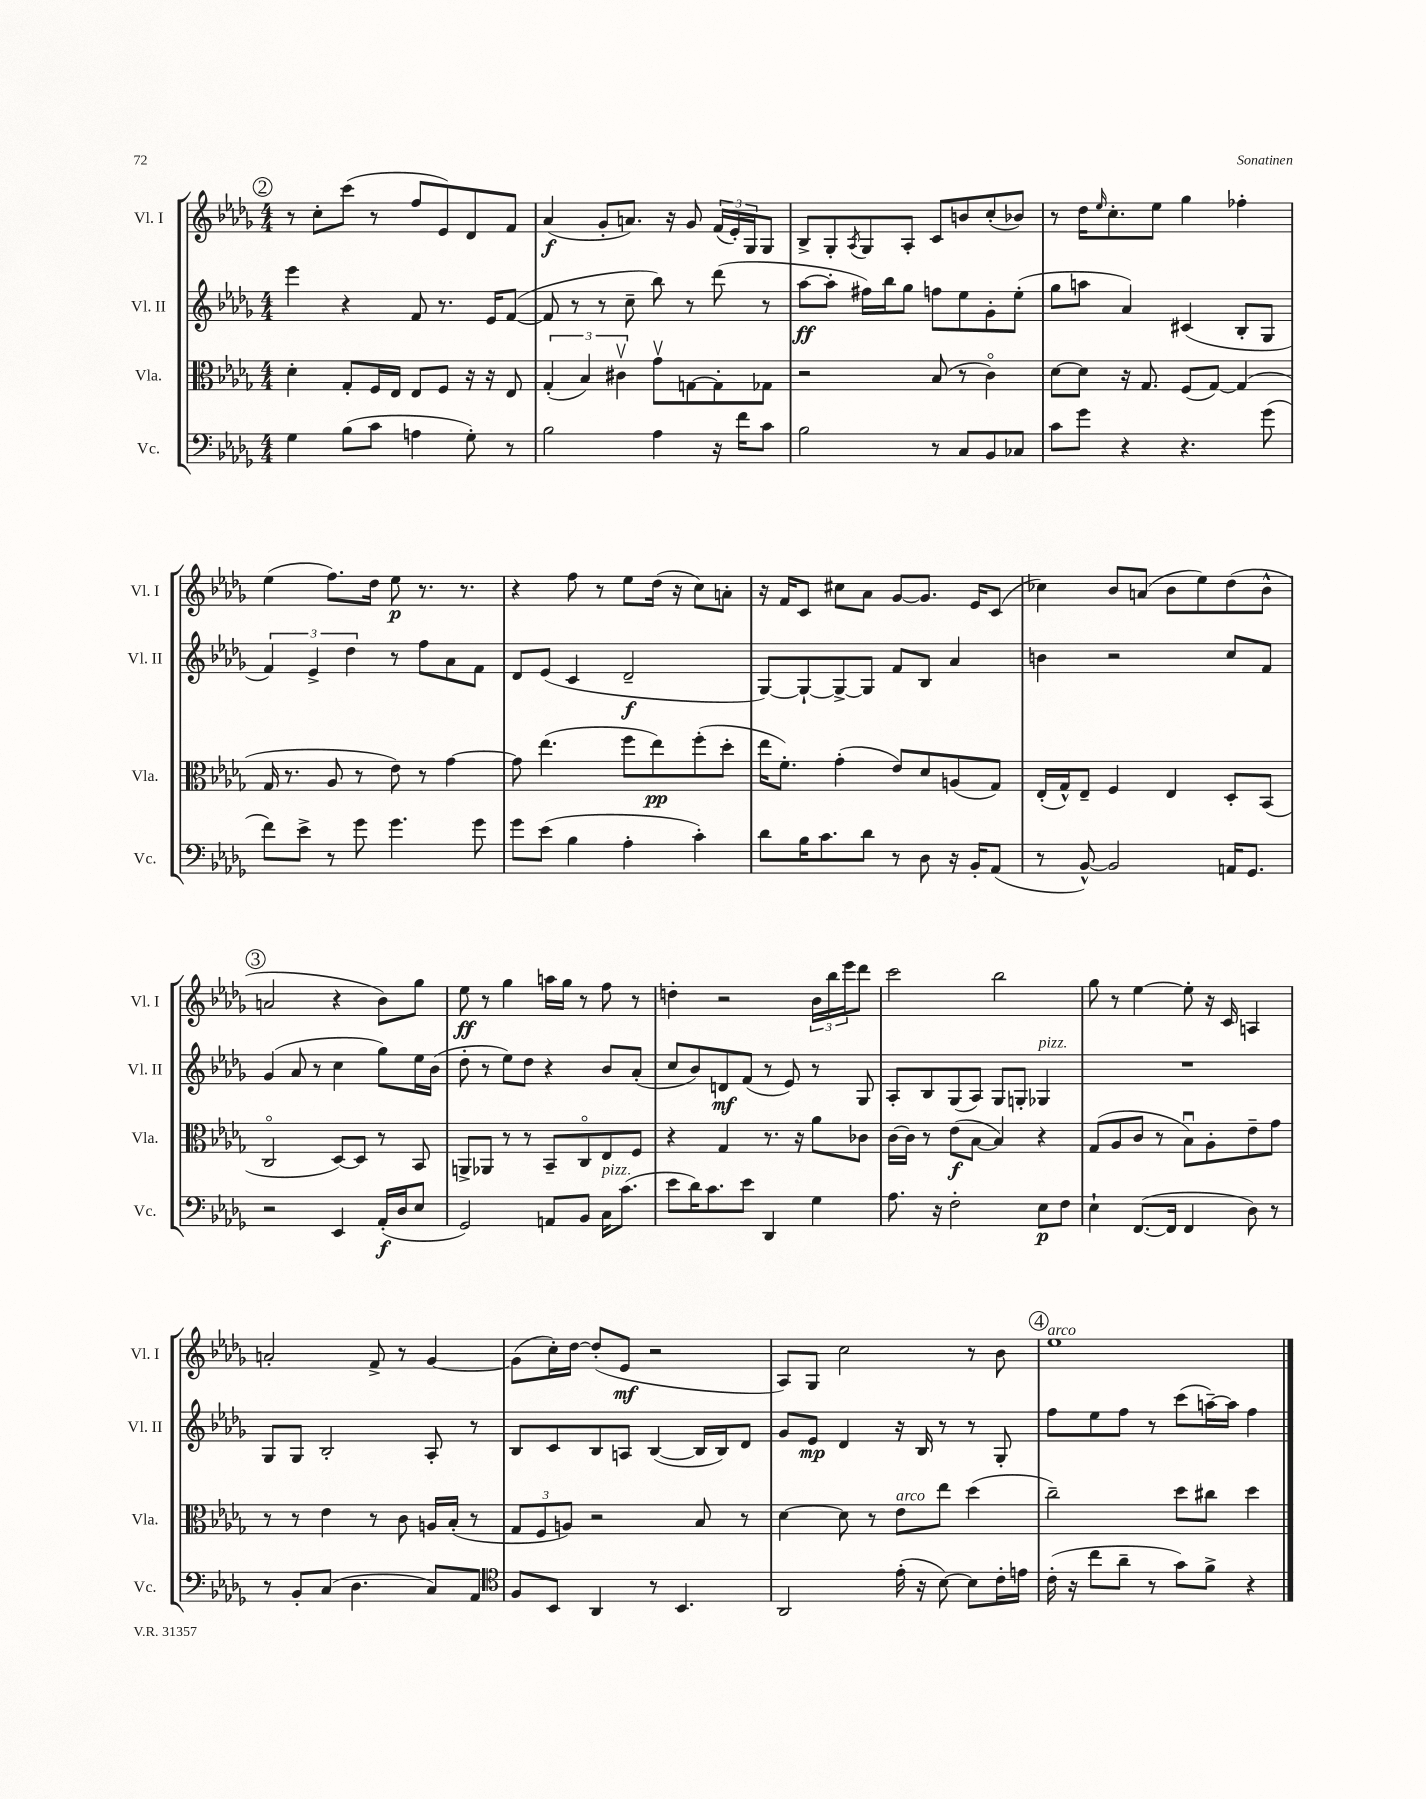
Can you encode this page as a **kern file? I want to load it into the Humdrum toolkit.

**kern	**kern	**kern	**kern
*staff4	*staff3	*staff2	*staff1
*clefF4	*clefC3	*clefG2	*clefG2
*k[b-e-a-d-g-]	*k[b-e-a-d-g-]	*k[b-e-a-d-g-]	*k[b-e-a-d-g-]
*M4/4	*M4/4	*M4/4	*M4/4
4G-	4d-'	4eee-	8r
.	.	.	8cc'
(8B-	8G-'	4r	(8ccc
8c	16F	.	8r
.	16E-	.	.
4A	8E-	8f	8ff
.	8F	8.r	8e-)
8G-')	16r	.	8d-
.	16r	16e-	.
8r	8E-	([8f	8f
=	=	=	=
2B-	(6G-'	8f]	(4a-
.	.	8r	.
.	6B-)	.	.
.	.	8r	8g-'
.	6c#v	.	.
.	.	8cc~	8.a)
4A-	8g-v	8bb-)	.
.	.	.	16r
.	[8G	8r	8g-
16r	8G']	(8ddd-	(24f
.	.	.	24e-')
16f	.	.	.
.	.	.	24G-
8c	8G-	8r	8G-
=	=	=	=
2B-	2r	[8aa-	8B-^
.	.	8aa-']	8G-'
.	.	.	8qA-
.	.	16ff#)	8G-
.	.	16bb-	.
.	.	8gg-	8A-'
8r	(8B-	8ff	8c
8C	8r	8ee-	8b
8BB-	4co)	8g-'	(8cc'
8C-	.	(8ee-'	8b-)
=	=	=	=
8c	[8d-	8gg-	8r
8g-	8d-]	8aa	16dd-
.	.	.	16qqee-
.	.	.	8.cc'
4r	16r	4a-)	.
.	8.G-	.	.
.	.	.	8ee-
4.r	(8F	(4c#	4gg-
.	[8G-)	.	.
.	(4G-]	8B-'	4ff-'
(8g-	.	8G-	.
=	=	=	=
8f)	16G-	6f)	(4ee-
.	8.r	.	.
8e-^	.	.	.
.	.	6e-^	.
8r	8A-	.	8.ff)
.	.	6dd-	.
8g-	8r	.	.
.	.	.	16dd-
4.g-	8e-)	8r	8ee-
.	8r	8ff	8.r
.	[4g-	8a-	.
.	.	.	8.r
8g-	.	8f	.
=	=	=	=
8g-	8g-]	8d-	4r
(8e-	(4.ee-	(8e-	.
4B-	.	4c	8ff
.	.	.	8r
4A-'	8ff	2d-~	8ee-
.	8ee-)	.	(16dd-
.	.	.	16r
4c')	(8ff'	.	8cc)
.	8dd-'	.	8a'
=	=	=	=
8d-	16ee-	[8G-)	16r
.	8.f')	.	16f
16B-	.	8G-`_	8c
8.c	.	.	.
.	(4g-'	8G-^_	8cc#
8d-	.	8G-]	8a-
8r	8e-)	8f	[8g-
8D-	8d-	8B-	8.g-]
16r	(8A	4a-	.
16BB-'	.	.	16e-
(8AA-	8G-)	.	(8c
=	=	=	=
8r	(16E-'	4b	4cc-)
.	16G-^^)	.	.
[8BB-^^)	8E-~	.	.
2BB-]	4F	2r	8b-
.	.	.	(8a
.	4E-	.	8b-
.	.	.	8ee-)
16AA	8D-'	8cc	(8dd-
8.GG-	.	.	.
.	(8BB-	8f	8b-^^
=	=	=	=
2r	2Co	(4g-	2a
.	.	8a-	.
.	.	8r	.
4EE-	[8D-)	4cc	4r
.	8D-]	.	.
(16AA-'	8r	8gg-)	8b-)
16D-	.	.	.
8E-	8BB-	16ee-	8gg-
.	.	(16b-	.
=	=	=	=
2GG-)	8AA^	8dd-'	8ee-
.	8AA-	8r	8r
.	8r	8ee-)	4gg-
.	8r	8dd-	.
8AA	8BB-~	4r	16aa
.	.	.	16gg-
8BB-	8Co	.	8r
16C	8E-	8b-	8ff
(8.c	.	.	.
.	8F	(8a-'	8r
=	=	=	=
8e-	4r	8cc	4dd'
16d-)	.	8b-)	.
8.c	.	.	.
.	4G-	8d	2r
8e-	.	(8f	.
4DD-	8.r	8r	.
.	.	8e-)	.
.	16r	.	.
4G-	8a-	8r	24b-
.	.	.	24bb-
.	.	.	24eee-
.	8c-	8G-	8ddd-
=	=	=	=
8.A-	[16c	8A-'	2ccc
.	16c]	.	.
.	8r	8B-	.
16r	.	.	.
2F'	(8e-	(8G-	.
.	[8B-	8A-)	.
.	4B-])	8G-	2bb-
.	.	8G'	.
8E-	4r	4G-	.
8F	.	.	.
=	=	=	=
4E-`	(8G-	1r	8gg-
.	8A-	.	8r
([8.FF	8c	.	[4ee-
.	8r	.	.
16FF]	.	.	.
4FF	8B-u)	.	8ee-']
.	8A-'	.	16r
.	.	.	16c
8D-)	8e-~	.	4A
8r	8g-	.	.
=	=	=	=
8r	8r	8G-	2a'
8BB-'	8r	8G-	.
(8C	4e-	2B-'	.
4.D-	.	.	.
.	8r	.	8f^
.	8c	.	8r
8C)	16A	8A-'	[4g-
.	(16B-'	.	.
8AA-	8r	8r	.
=	=	=	=
*clefC4	*	*	*
8F	12G-	8B-	(8g-]
.	12F	.	.
8BB-	.	8c	16cc')
.	12A)	.	.
.	.	.	[16dd-
4AA-	2r	8B-	(8dd-']
.	.	8A	8e-
8r	.	([4B-	2r
4.BB-	.	.	.
.	8B-	16B-]	.
.	.	16B-)	.
.	8r	8d-	.
=	=	=	=
2AA-	[4d-	8g-	8A-)
.	.	8e-	8G-
.	8d-]	4d-	2cc
.	8r	.	.
(16e-'	8e-	16r	.
16r	.	16B-	.
[8B-)	8ee-	8r	.
8B-]	(4dd-	8r	8r
16c'	.	8G-'	8b-
16e	.	.	.
=	=	=	=
(16c'	2cc~)	8ff	1ee-
16r	.	.	.
8cc	.	8ee-	.
8a-~	.	8ff	.
8r	.	8r	.
8g-)	8dd-	(8ccc	.
8f^	8cc#	[16aa~)	.
.	.	16aa]	.
4r	4dd-	4ff	.
==	==	==	==
*-	*-	*-	*-
